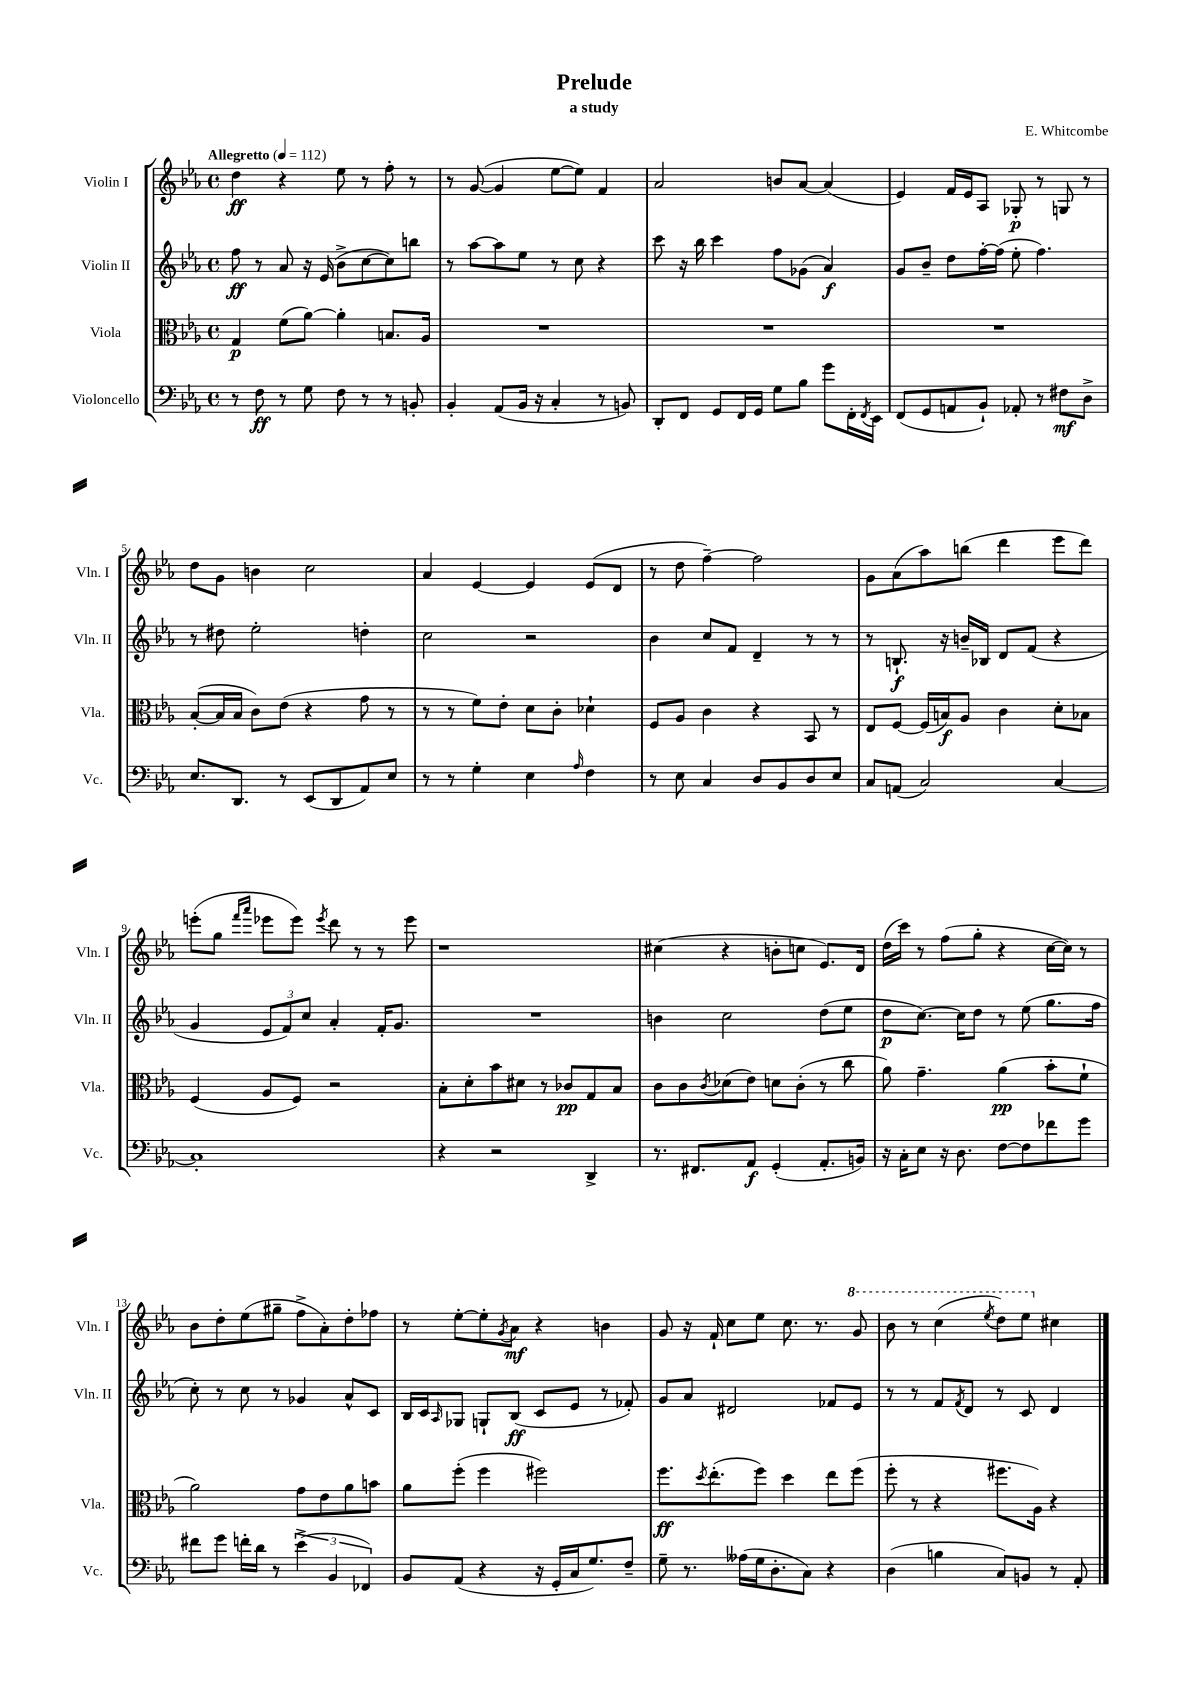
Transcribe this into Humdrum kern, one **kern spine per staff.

**kern	**kern	**kern	**kern
*staff4	*staff3	*staff2	*staff1
*clefF4	*clefC3	*clefG2	*clefG2
*k[b-e-a-]	*k[b-e-a-]	*k[b-e-a-]	*k[b-e-a-]
*M4/4	*M4/4	*M4/4	*M4/4
*met(c)	*met(c)	*met(c)	*met(c)
*MM112	*MM112	*MM112	*MM112
8r	4G/	8ff\	4dd\
8F\	.	8r	.
8r	(8f\L	8a-/	4r
8G\	[8a-\J)	16r	.
.	.	(16e-/	.
8F\	4a-'\]	8b-^\L	8ee-\
8r	.	[8cc\	8r
8r	8.B/L	8cc\])	8ff'\
8BB'/	.	8bb\J	8r
.	16A-/Jk	.	.
=	=	=	=
4BB-'/	1r	8r	8r
.	.	[8aa-\L	([8g/
(8AA-/L	.	8aa-\]	4g/]
16BB-/Jk	.	8ee-\J	.
16r	.	.	.
4C'/	.	8r	[8ee-\L
.	.	8cc\	8ee-\]J)
8r	.	4r	4f/
8BB/)	.	.	.
=	=	=	=
8DD'/L	1r	8ccc\	2a-/
8FF/J	.	16r	.
.	.	16bb-\	.
8GG/L	.	4ccc\	.
16FF/L	.	.	.
16GG/JJ	.	.	.
8G\L	.	8ff\L	8b/L
8B-\J	.	(8g-\J	[8a-/J
8g\L	.	4a-/)	(4a-/]
16FF'\L	.	.	.
8qFF/	.	.	.
16EE-\JJ	.	.	.
=	=	=	=
(8FF/L	1r	8g/L	4e-/)
8GG/	.	8b-~/J	.
8AA/	.	8dd\L	16f/LL
.	.	.	16e-/J
8BB-`/J)	.	[16ff'\L	8A-/J
.	.	(16ff\]JJ	.
8AA-'/	.	8ee-'\	8G-'/
8r	.	4.ff\)	8r
8F#\L	.	.	8G/
8D^\J	.	.	8r
=	=	=	=
8.E-/L	([8B-'/L	8r	8dd\L
.	16B-/]L	8dd#\	8g\J
8.DD/J	16B-/JJ	.	.
.	8c\L)	2ee-'\	4b\
8r	(8e-\J	.	.
(8EE-/L	4r	.	2cc\
8DD/	.	.	.
8AA-/)	8g\	4dd'\	.
8E-/J	8r	.	.
=	=	=	=
8r	8r	2cc\	4a-/
8r	8r	.	.
4G'\	8f\L)	.	[4e-/
.	8e-'\J	.	.
4E-\	8d\L	2r	4e-/]
.	8c'\J	.	.
16qqA-/	.	.	.
4F\	4d-`\	.	(8e-/L
.	.	.	8d/J
=	=	=	=
8r	8F/L	4b-\	8r
8E-\	8A-/J	.	8dd\
4C/	4c\	8cc/L	[4ff~\)
.	.	8f/J	.
8D/L	4r	4d~/	2ff\]
8BB-/	.	.	.
8D/	8BB-/	8r	.
8E-/J	8r	8r	.
=	=	=	=
8C/L	8E-/L	8r	8g\L
(8AA/J	[8F/J	8.B`/	(8a-\
2C/)	(16F/]LL	.	8aa-\)
.	16B/J)	16r	.
.	8A-/J	16b~/LL	(8bb\J
.	.	16B-/JJ	.
.	4c\	8d/L	4ddd\
.	.	(8f/J	.
[4C/	8d'\L	4r	8eee-\L
.	8B-\J	.	8ddd\J)
=	=	=	=
1C']	(4F/	4g/	(8eee'\L
.	.	.	8gg\J
.	.	.	16qqfff/LL
.	.	.	16qqaaa-/JJ
.	8A-/L	12e-/L	8eee-\L
.	.	12f/)	.
.	8F/J)	.	8eee-\J)
.	.	12cc/J	.
.	.	.	8qeee-/
.	2r	4a-'/	8ddd\
.	.	.	8r
.	.	16f'/LK	8r
.	.	8.g/J	.
.	.	.	8eee-\
=	=	=	=
4r	8B-'\L	1r	1r
.	8d'\	.	.
2r	8b-\	.	.
.	8d#\J	.	.
.	8r	.	.
.	8c-/L	.	.
4DD^/	8G/	.	.
.	8B-/J	.	.
=	=	=	=
8.r	8c\L	4b\	(4cc#\
.	8c\	.	.
8.FF#/L	.	.	.
.	8qc/	.	.
.	(8d-\	2cc\	4r
8AA-/J	8e-\J)	.	.
(4GG'/	8d\L	.	8b'\L
.	(8c'\J	.	8cc\J
8.AA-'/L	8r	(8dd\L	8.e-/L)
.	8cc\	8ee-\J	.
16BB/Jk)	.	.	16d/Jk
=	=	=	=
16r	8a-\)	8dd\L	(16dd\LL
16C'\LK	.	.	16ccc\JJ)
8E-\J	4.g~\	[8.cc\J)	8r
16r	.	.	(8ff\L
8.D\	.	16cc\]LK	.
.	.	8dd\J	8gg'\J
[8F\L	(4a-\	8r	4r
8F\]	.	(8ee-\	.
8f-\	8b-'\L	8.gg\L	[16cc\LL
.	.	.	16cc\]JJ)
8g\J	8f`\J	.	8r
.	.	16ff\Jk	.
=	=	=	=
8f#\L	2a-\)	8cc'\)	8b-\L
8g\J	.	8r	8dd'\
16f'\LL	.	8cc\	(8ee-\
16d\JJ	.	.	.
8r	.	8r	8gg#~\J
(6e-^\	8g\L	4g-/	8ff^\L
.	8e-\	.	8a-'\)
6BB-/	.	.	.
.	8a-\	8a-^^/L	8dd'\
6FF-/)	.	.	.
.	8b\J	8c/J	8ff-\J
=	=	=	=
8BB-/L	8a-\L	16B-/LL	8r
.	.	16c/J	.
.	.	16qqA-/	.
(8AA-/J	(8ff'\J	8G-/J	[8ee-'\L
4r	4ff\	8G`/L	8ee-'\]
.	.	.	8qg/
.	.	(8B-/J	8a-\J
16r	2ff#\)	8c/L	4r
16GG'/LL	.	.	.
16C/J	.	8e-/J	.
8.G/)	.	.	.
.	.	8r	4b\
8F~/J	.	8f-'/)	.
=	=	=	=
8G~\	8.ff\L	8g/L	8g/
8.r	.	8a-/J	16r
.	8qdd/	.	.
.	(8.ee-'\	.	16f`/
.	.	2d#/	8cc\L
(16A--\LL	.	.	.
16G\J	8ff\J)	.	8ee-\J
8.D'\	.	.	.
.	4dd\	.	8.cc\
8C\J)	.	.	.
.	.	.	8.r
4r	8ee-\L	8f-/L	.
.	(8ff\J	8e-/J	8gg/
=	=	=	=
(4D\	8ff'\	8r	8bb-\
.	8r	8r	8r
4B\	4r	8f/L	(4ccc\
.	.	8qf/	.
.	.	8d/J	.
.	.	.	8qeee-/
8C/L)	8.ff#\L	8r	8ddd\L)
8BB/J	.	8c/	8eee-\J
.	16A-\Jk)	.	.
8r	4r	4d/	4cc#\
8AA-'/	.	.	.
==	==	==	==
*-	*-	*-	*-
